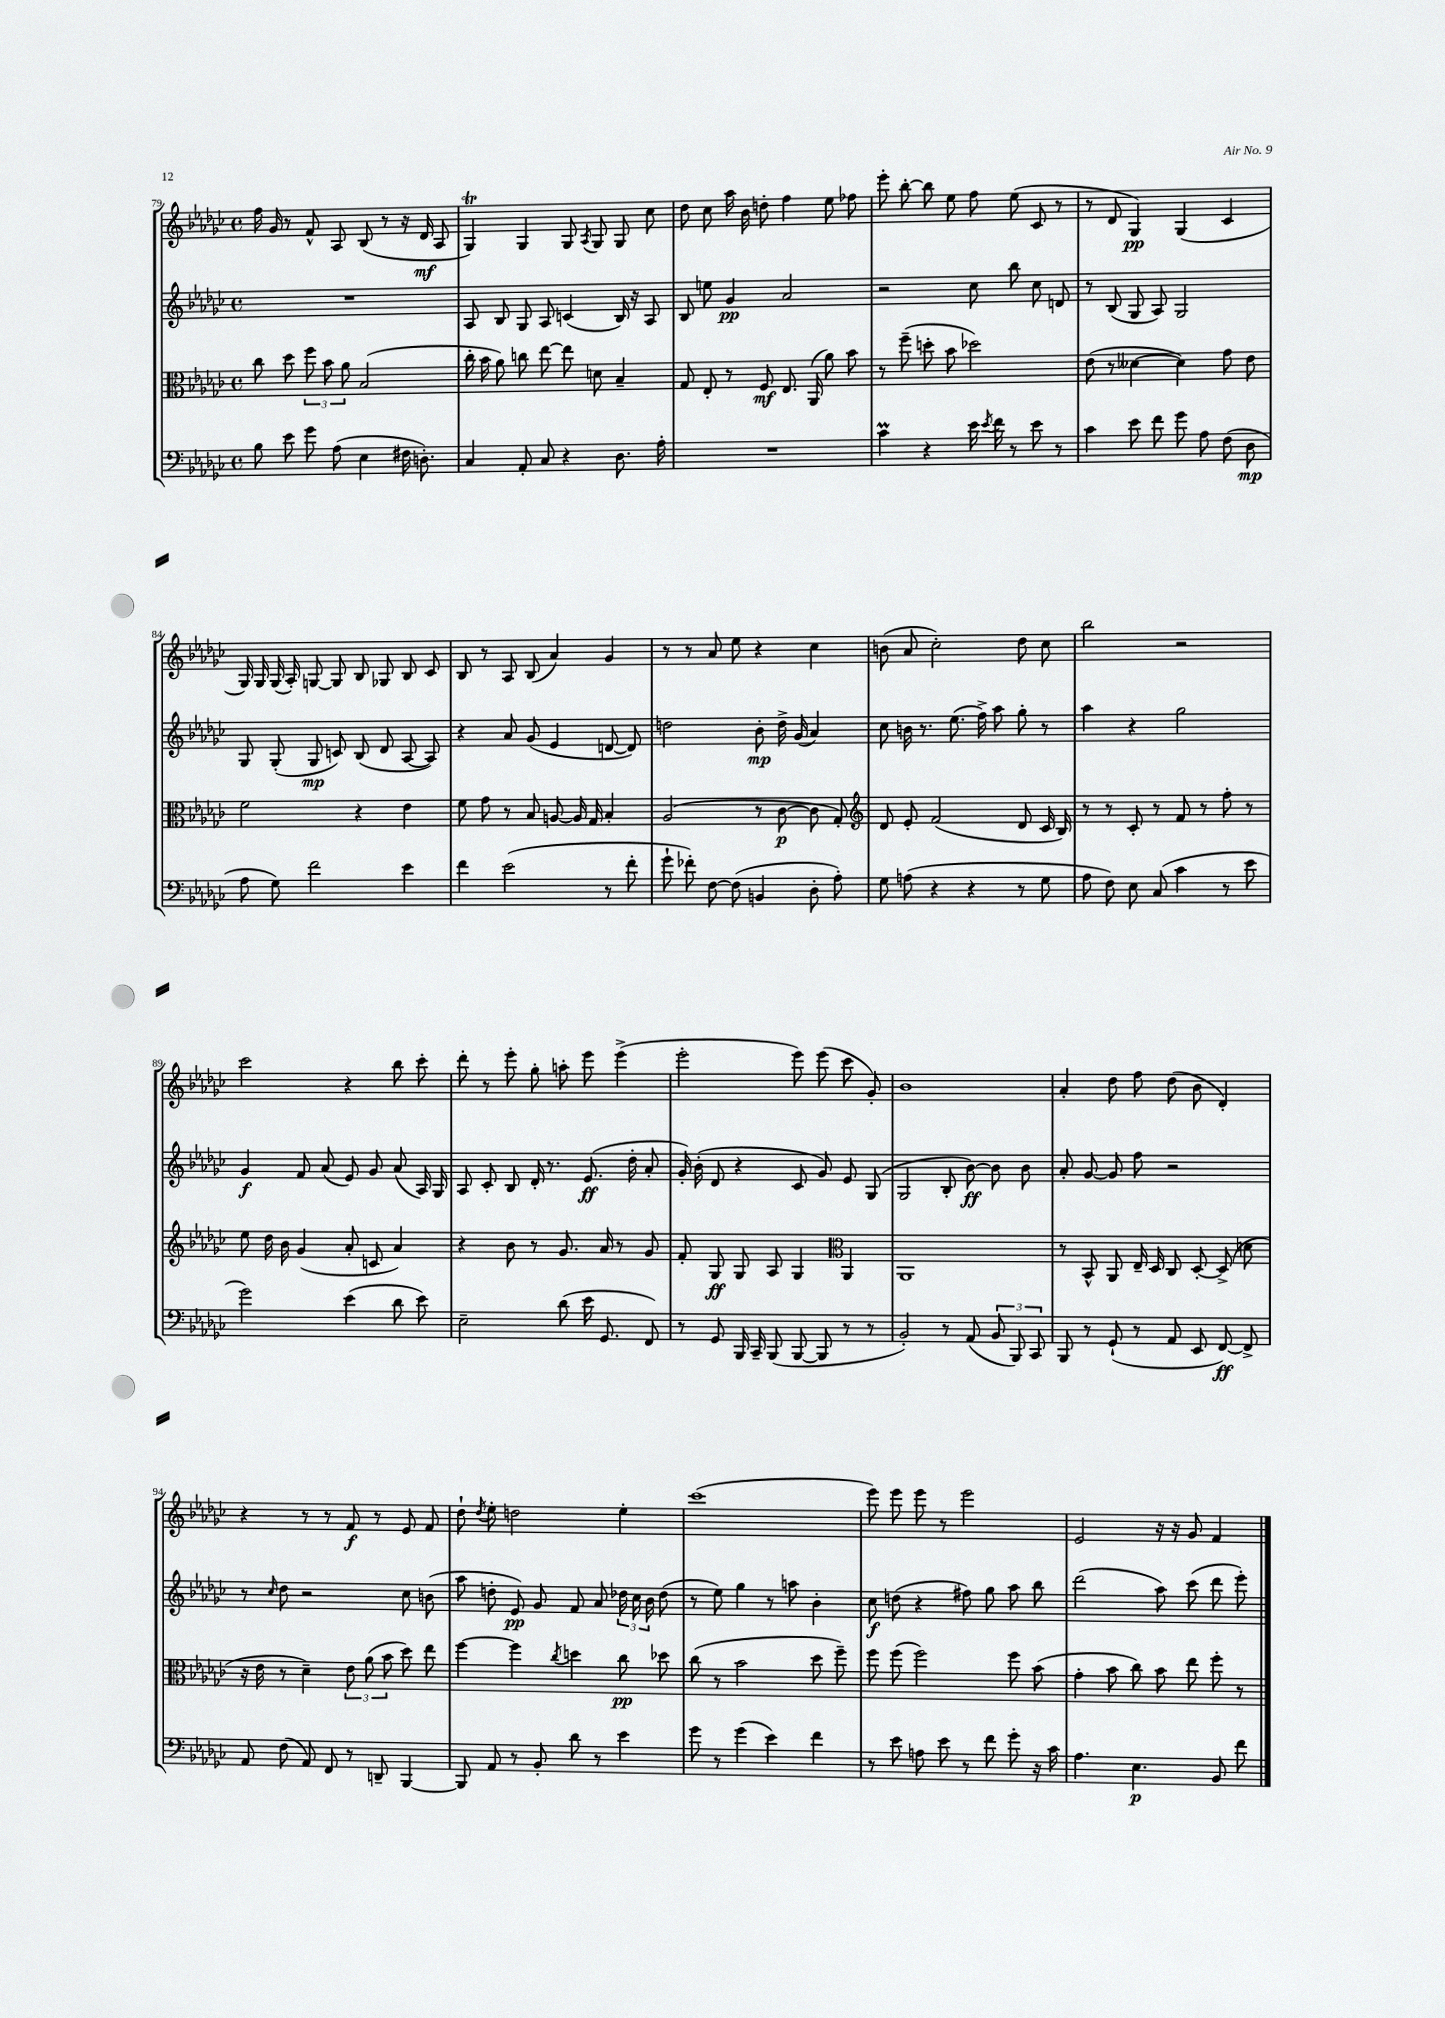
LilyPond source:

<<
\new StaffGroup <<
\new Staff = "s0" {
    \clef treble \key ges \major \defaultTimeSignature \time 4/4
    \autoBeamOff f''16 ges'16 r8 f'8-^ aes8 bes8( r8 r16 des'16\mf aes8 |
    ges4\trill) ges4 ges8 \acciaccatura { aes8 } ges8 ges8 ces''8 |
    des''8 ces''8 aes''16 bes'16 d''8-. f''4 ees''8 fes''8 |
    ees'''8-. bes''8~-. bes''8 ees''8 f''8 ees''8( ces'8 r8 |
    r8 des'8 ges4\pp) ges4( ces'4 |
    ges16) ges16 ges16( aes16-.) g8~ g8 bes8 ges8 bes8 ces'8 |
    bes8 r8 aes8 bes8( aes'4) ges'4 |
    r8 r8 aes'8 ees''8 r4 ces''4 |
    b'8( aes'8 ces''2-.) des''8 ces''8 |
    bes''2 r2 |
    ces'''2 r4 bes''8 ces'''8-. |
    des'''8-. r8 ees'''8-. ges''8-. a''8-. ees'''8 ees'''4->( |
    ees'''2-. ees'''8) ees'''8( ces'''8 ges'8-.) |
    bes'1 |
    aes'4-. des''8 f''8 des''8( bes'8 des'4-.) |
    r4 r8 r8 f'8\f r8 ees'8 f'8 |
    des''8-! \acciaccatura { des''8 } ees''8-. d''2 ees''4-. |
    ces'''1( |
    ees'''8) ees'''8 ees'''8 r8 ees'''2 |
    ees'2 r16 r16 ges'8 f'4 \bar "|." |
}
\new Staff = "s1" {
    \clef treble \key ges \major \defaultTimeSignature \time 4/4
    \autoBeamOff R1 |
    aes8 bes8 ges8 aes8 c'4( bes16) r16 aes8 |
    bes8 e''8 ges'4\pp aes'2 |
    r2 ces''8 bes''8 ces''8 d'8 |
    r8 bes8( ges8 aes8) ges2 |
    ges8 ges8-.( ges8\mp c'8) bes8( des'8 aes8~ aes8) |
    r4 aes'8 ges'8( ees'4 d'8~ d'8) |
    d''2 bes'8-.\mp d''16-> ges'16( aes'4) |
    ces''8 b'16 r8. ees''8.( f''16->) aes''8 ges''8-. r8 |
    aes''4 r4 ges''2 |
    ges'4\f f'8 aes'8( ees'8) ges'8 aes'8( aes16) ges16 |
    aes8 ces'8-. bes8 des'16-. r8. ees'8.\ff( des''16-. aes'8-. |
    ges'16-.) bes'16-.( des'8 r4 ces'8 ges'8) ees'8 ges8( |
    ges2 bes8-. bes'8~\ff) bes'8 bes'8 |
    aes'8-. ges'8~ ges'8 f''8 r2 |
    r8 \grace { ces''16 } des''8 r2 ces''8 b'8( |
    aes''8 d''8-. ees'8\pp) ges'8 f'8 aes'8 \tuplet 3/2 { des''16 ces''16 bes'16 } des''8( |
    r8 ees''8) ges''4 r8 a''8 bes'4-. |
    ces''8\f d''8( r4 fis''8) ges''8 aes''8 bes''8 |
    des'''2( aes''8) ces'''8( des'''8 ees'''8-.) \bar "|." |
}
\new Staff = "s2" {
    \clef alto \key ges \major \defaultTimeSignature \time 4/4
    \autoBeamOff ces''8 des''8 \tuplet 3/2 { f''8 bes'8 aes'8 } bes2( |
    ces''16-. bes'16 aes'8) c''8 ees''8~ ees''8 d'8 bes4-- |
    ges8 ees8-. r8 f8\mf ees8. aes,16( aes'8) bes'8 |
    r8 f''8--( d''8-. bes'8 des''2) |
    ees'8( r8 deses'4~ deses'4) ges'8 ees'8 |
    f'2 r4 ees'4 |
    f'8 ges'8 r8 bes8 a8~ a16 ges16 bes4-. |
    aes2( r8 ces'8~\p ces'8 ges8-.) |
    \clef treble des'8 ees'8-. f'2( des'8 ces'16 bes16) |
    r8 r8 ces'8-. r8 f'8 r8 f''8-. r8 |
    ees''8 des''16 bes'16 ges'4( aes'8-. c'8 aes'4) |
    r4 bes'8 r8 ges'8. aes'16 r8 ges'8 |
    f'8-. ges8\ff ges8 aes8 ges4 \clef alto aes,4 |
    aes,1 |
    r8 bes,8-^ aes,8 ees16-- des16 ces8 des8~-. des8->( d'8 |
    r16 ees'16 r8 des'4--) \tuplet 3/2 { ees'8 aes'8( bes'8 } des''8) ees''8 |
    f''4~ f''4 \acciaccatura { ces''8 } d''4 ces''8\pp des''8 |
    ces''8( r8 bes'2 des''8 f''8--) |
    f''8 f''8( f''2) f''8 bes'8( |
    ges'4-. bes'8 ces''8) bes'8 ees''8 f''8-. r8 \bar "|." |
}
\new Staff = "s3" {
    \clef bass \key ges \major \defaultTimeSignature \time 4/4
    \autoBeamOff bes8 ees'8 ges'8 aes8( ees4 fis16 d8.-.) |
    ces4 aes,8-. ces8 r4 des8. aes16-. |
    R1 |
    ces'4\prall r4 ees'16 \acciaccatura { ees'8 } f'16 r8 ees'8 r8 |
    ces'4 ees'8 f'8 ges'8 aes8 f8( des8\mp |
    aes8 ges8) f'2 ees'4 |
    f'4 ees'2( r8 f'8-. |
    ges'8-! fes'8-.) f8~ f8( b,4 des8-. aes8-.) |
    ges8 a8( r4 r4 r8 ges8 |
    aes8 f8) ees8 ces8( ces'4 r8 ees'8 |
    ges'2) ees'4( des'8 ees'8) |
    ees2-- des'8( ees'16 ges,8. f,8) |
    r8 ges,8 bes,,16 ces,16-- bes,,8( bes,,8~ bes,,8 r8 r8 |
    bes,2-.) r8 aes,8( \tuplet 3/2 { bes,8 bes,,8) ces,8 } |
    bes,,8 r8 ges,8-!( r8 aes,8 ees,8 f,8~\ff) f,8-> |
    aes,8 f8( aes,8) f,8 r8 d,8-- bes,,4~ |
    bes,,8 aes,8 r8 bes,8-. des'8 r8 ees'4 |
    ges'8 r8 ges'4( ees'4) f'4 |
    r8 ees'8 a8 ees'8 r8 f'8 ges'8-. r16 ces'16 |
    aes4. ees4.\p bes,8 f'8 \bar "|." |
}
>>
>>
\layout { \context { \Score currentBarNumber = #79 } }
